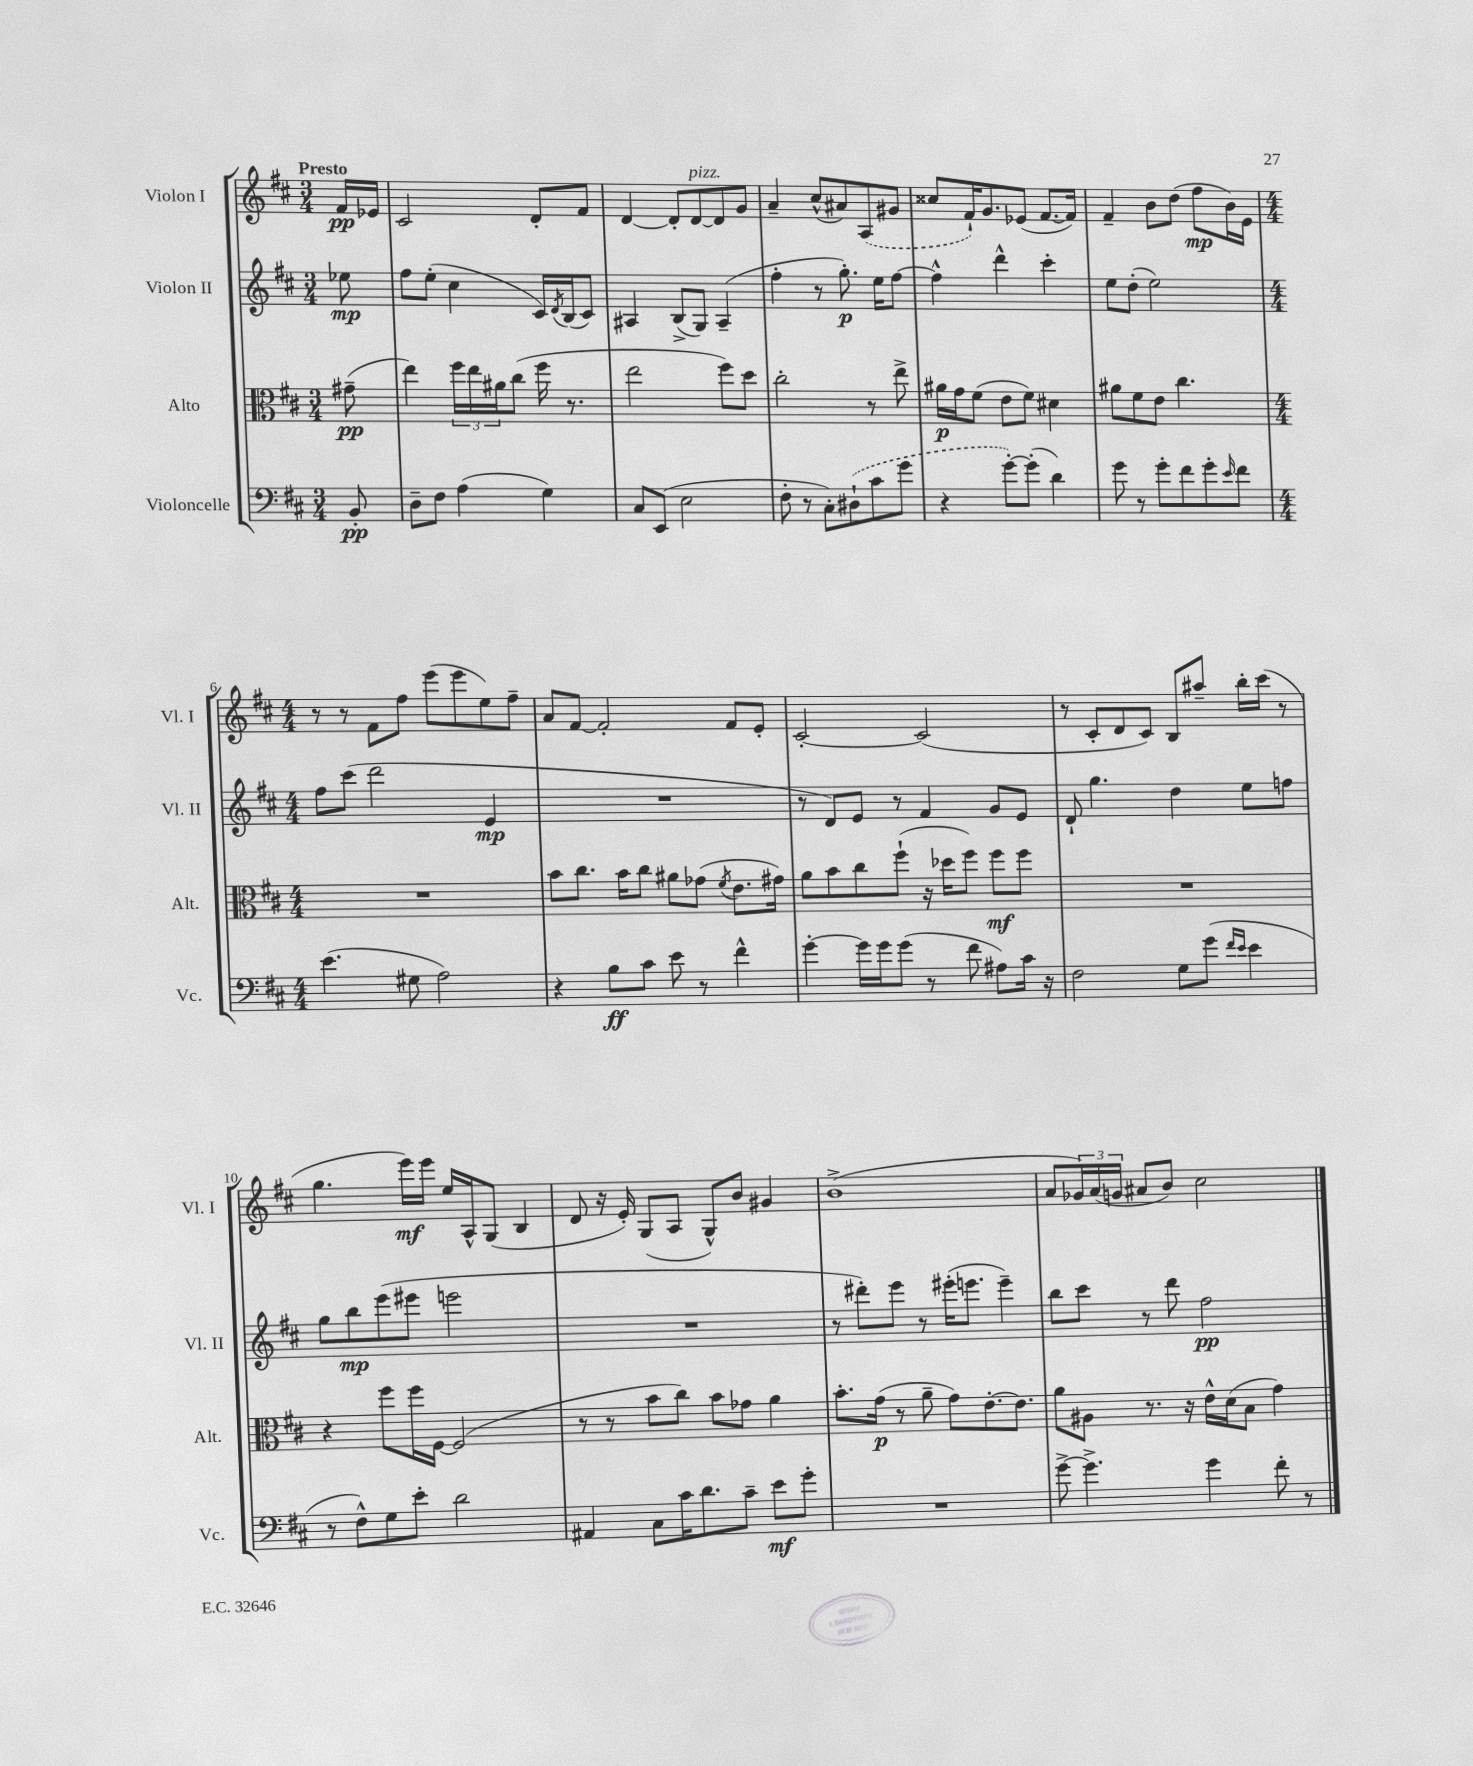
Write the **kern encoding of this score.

**kern	**kern	**kern	**kern
*staff4	*staff3	*staff2	*staff1
*clefF4	*clefC3	*clefG2	*clefG2
*k[f#c#]	*k[f#c#]	*k[f#c#]	*k[f#c#]
*M3/4	*M3/4	*M3/4	*M3/4
8BB'	(8g#~	8ee-	16f#
.	.	.	16e-
=	=	=	=
8D~	4ee)	8ff#	2c#
8F#	.	(8ee'	.
(4A	24ff#	4cc#	.
.	24ee	.	.
.	24a#	.	.
.	(8cc#	.	.
4G)	16ff#	16c#)	8d'
.	.	8qd	.
.	8.r	(16B	.
.	.	8c#)	8f#
=	=	=	=
8C#	2ee	4A#	[4d
(8EE	.	.	.
2E	.	(8B^	8d']
.	.	8G)	[8d
.	8ff#)	(4A#~	8d]
.	8dd	.	8g
=	=	=	=
8F#'	2cc#'	4ff#'	4a~
8r	.	.	.
8C#')	.	8r	(8cc#^^
(8D#`	.	8.gg')	8a#)
8c#	8r	.	(8A
.	.	16ee	.
8g	8ee^	[8ff#	8g#
=	=	=	=
4r	16a#	4ff#^^]	8cc##
.	16g	.	.
.	(8f#	.	16f#`)
.	.	.	8.g
[8g')	8e	4ddd^^	.
(8g']	8f#)	.	(8e-
4d)	4d#	4ccc#'	[8.f#
.	.	.	16f#])
=	=	=	=
8g	8a#	8ee	4f#~
8r	8f#	(8dd'	.
8g'	8e	2ee)	8b
8f#	4.cc#	.	(8dd
8g'	.	.	8ff#
16qqe	.	.	.
8f#	.	.	16b)
.	.	.	16e
=	=	=	=
*M4/4	*M4/4	*M4/4	*M4/4
(4.e	1r	8ff#	8r
.	.	(8ccc#	8r
.	.	2ddd	8f#
8G#	.	.	8ff#
2A)	.	.	(8eee
.	.	.	8eee
.	.	4e	8ee)
.	.	.	8ff#~
=	=	=	=
4r	8b	1r	8a
.	8.cc#	.	[8f#
8B	.	.	2f#']
.	16b	.	.
8c#	8cc#	.	.
8e	8a#	.	.
8r	(8g-	.	.
.	8qf#	.	.
4f#^^	8.e	.	8f#
.	.	.	8e'
.	16g#)	.	.
=	=	=	=
[4g'	8a	8r	[2c#'
.	8b	8d)	.
16g]	8cc#	8e	.
16g	.	.	.
(8g	(8ff#`	8r	.
8r	16r	4f#	(2c#]
.	16dd-	.	.
8f#	8ff#)	.	.
8A#)	8ff#	8g	.
16c#	8ff#	8e	.
16r	.	.	.
=	=	=	=
2F#	1r	8d`	8r
.	.	4.gg	8c#'
.	.	.	8d
.	.	.	8c#)
8G	.	4dd	8B
(8g	.	.	8aa#~
16qqf#	.	.	.
16qqe	.	.	.
4e	.	8ee	16bb'
.	.	.	(16ccc#
.	.	8ff	8r
=	=	=	=
8r	4r	8gg	4.gg
8F#^^)	.	8bb	.
8G	8ff#	(8eee	.
8e'	16ff#	8eee#	16eee)
.	[16F#	.	16eee
2d	(2F#]	2eee	16ee
.	.	.	16A^^
.	.	.	(8G
.	.	.	4B
=	=	=	=
4AA#	8r	1r	8d
.	8r	.	16r
.	.	.	16e')
8C#	8b	.	(8G
16c#	8cc#)	.	8A
8.d	.	.	.
.	8b	.	8G^^)
8c#~	8g-	.	8b
8e	4a	.	4g#
8g'	.	.	.
=	=	=	=
1r	8.b'	8r	(1b^
.	.	8ddd#')	.
.	(16g	.	.
.	8r	8eee	.
.	8a~	8r	.
.	8g)	(16eee#'	.
.	.	8.eee	.
.	[8.e'	.	.
.	.	4eee~)	.
.	8.e]	.	.
=	=	=	=
[8g^	8a	8bb	8a
4.g^]	8A#	8ccc#	24g-)
.	.	.	(24a
.	.	.	24g
.	8.r	8r	8a#
.	.	8ddd	8b)
.	16r	.	.
4g	16e^^	2ff#	2cc#
.	(16d	.	.
.	8B	.	.
8f#'	4g)	.	.
8r	.	.	.
==	==	==	==
*-	*-	*-	*-
